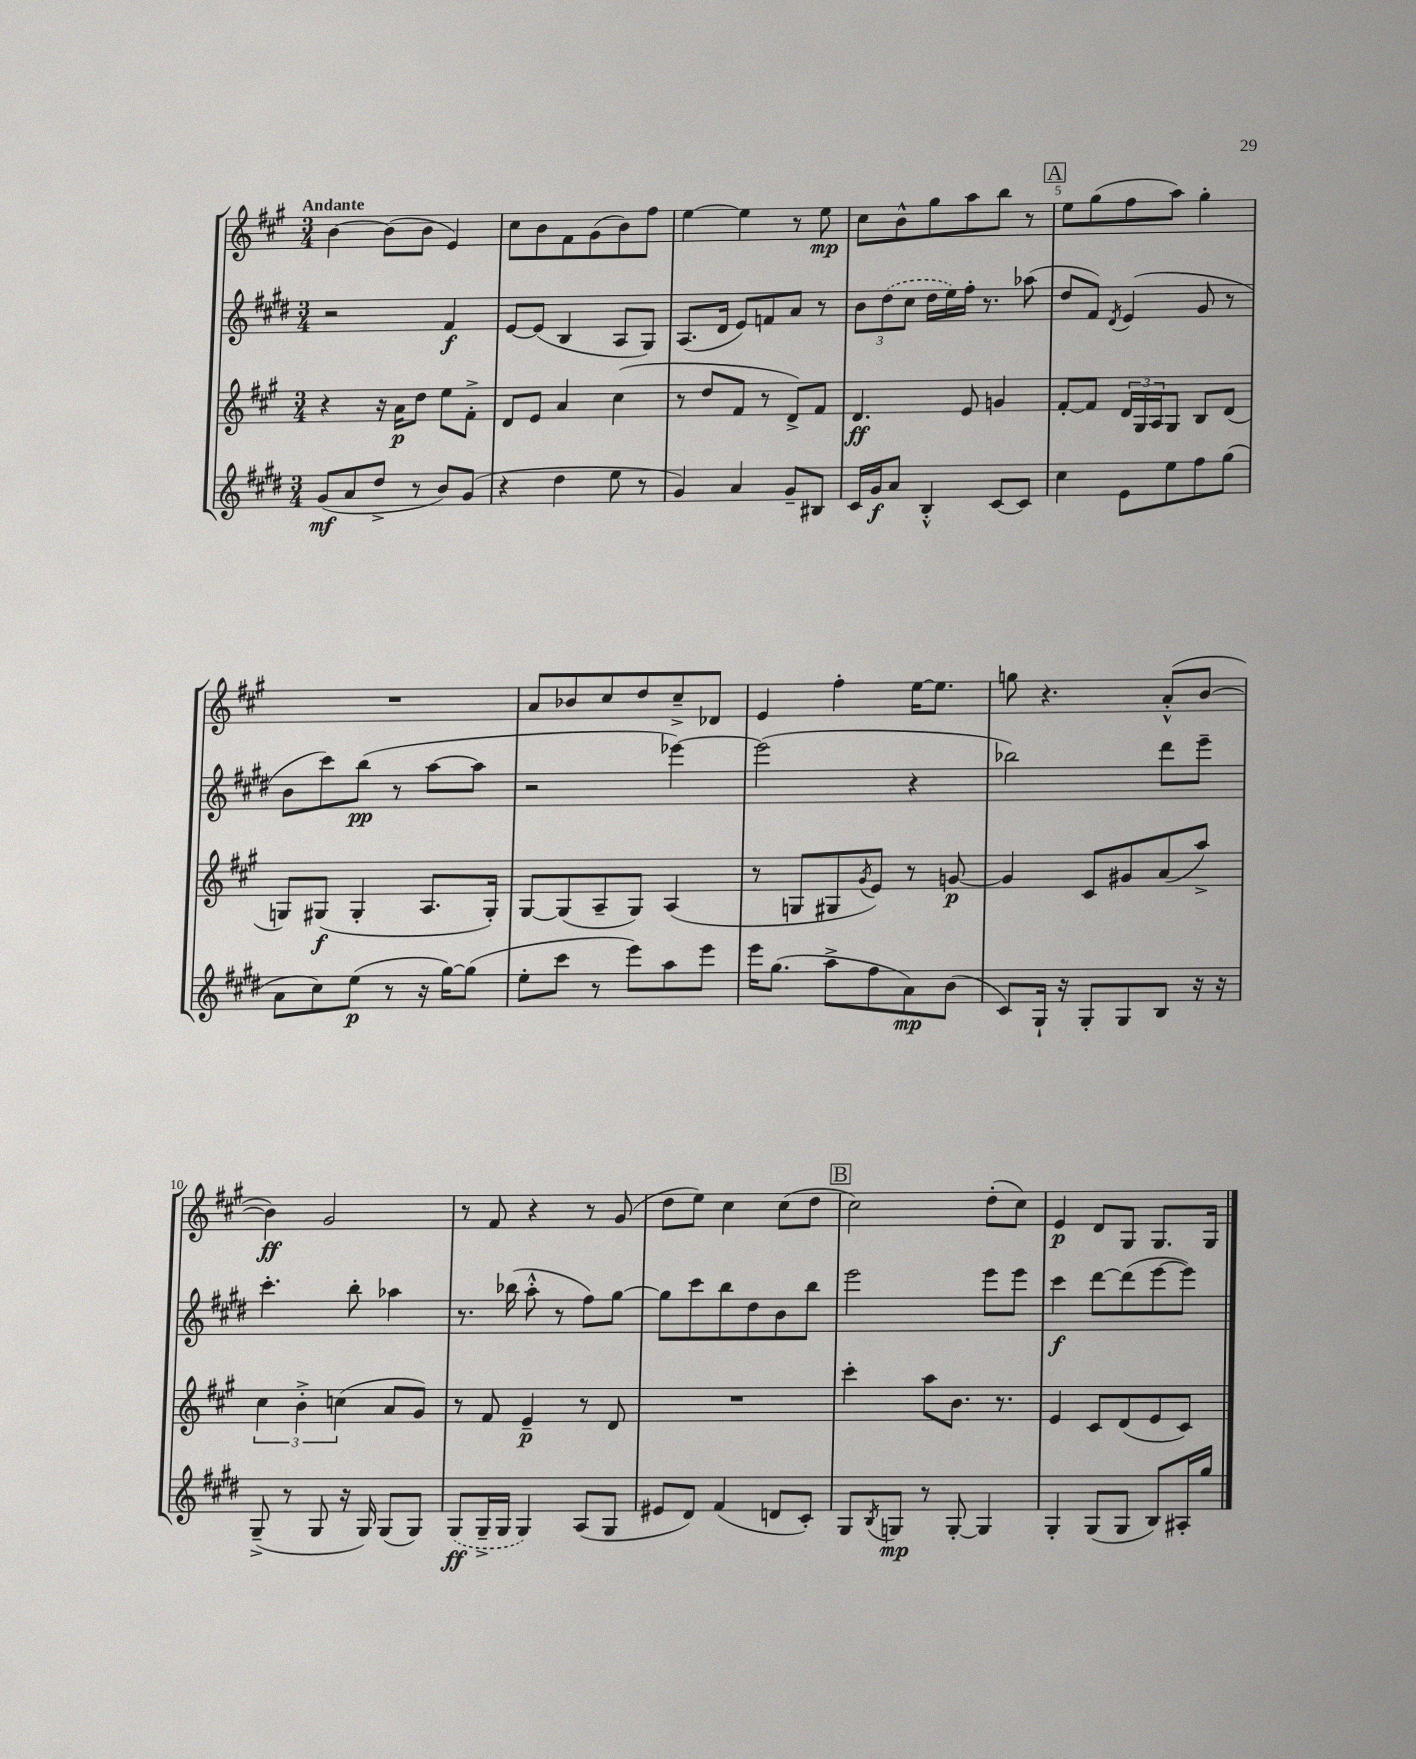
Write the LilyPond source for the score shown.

<<
\new StaffGroup <<
\new Staff = "s0" {
    \clef treble \key a \major \numericTimeSignature \time 3/4 \tempo "Andante"
    b'4~ b'8( b'8 e'4) |
    cis''8 b'8 fis'8 gis'8( b'8) fis''8 |
    e''4~ e''4 r8 e''8\mp |
    cis''8 b'8-^ gis''8 a''8 b''8 r8 |
    \mark \markup { \box "A" } e''8 gis''8( fis''8 a''8) gis''4-. |
    R2. |
    a'8 bes'8 cis''8 d''8 cis''8---> des'8 |
    e'4 fis''4-. e''16~ e''8. |
    g''8 r4. a'8-.-^( b'8~ |
    b'4\ff) gis'2 |
    r8 fis'8 r4 r8 gis'8( |
    d''8 e''8) cis''4 cis''8( d''8 |
    \mark \markup { \box "B" } cis''2) d''8-.( cis''8) |
    e'4\p d'8 gis8 gis8. gis16 \bar "|." |
}
\new Staff = "s1" {
    \clef treble \key e \major \numericTimeSignature \time 3/4
    r2 fis'4\f |
    e'8~ e'8( b4 a8 gis8) |
    a8.( dis'16 e'8) f'8 a'8 r8 |
    \tuplet 3/2 { b'8 \once \slurDashed dis''8( cis''8 } dis''16 e''16) fis''16-. r8. aes''8( |
    \mark \markup { \box "A" } dis''8 fis'8) \acciaccatura { dis'8 } e'4( gis'8 r8 |
    b'8 cis'''8) b''8\pp( r8 a''8~ a''8 |
    r2 ees'''4~) |
    ees'''2( r4 |
    bes''2) dis'''8 e'''8-- |
    cis'''4.-. b''8-. aes''4 |
    r8. bes''16( a''8-.-^ r8 fis''8) gis''8~ |
    gis''8 cis'''8 b''8 dis''8 b'8 b''8 |
    \mark \markup { \box "B" } e'''2 e'''8 e'''8 |
    cis'''4\f dis'''8~ dis'''8( e'''8~ e'''8) \bar "|." |
}
\new Staff = "s2" {
    \clef treble \key a \major \numericTimeSignature \time 3/4
    r4 r16 a'16\p d''8 e''8 fis'8-.-> |
    d'8 e'8 a'4 cis''4( |
    r8 d''8 fis'8 r8 d'8->) fis'8 |
    d'4.\ff e'8 g'4 |
    \mark \markup { \box "A" } fis'8~-. fis'8 \tuplet 3/2 { d'16 gis16 a16 } gis8 b8 d'8( |
    g8) gis8\f( gis4-. a8. gis16-.) |
    gis8~ gis8( a8-- gis8) a4( |
    r8 g8 gis8 \acciaccatura { gis'8 } e'8) r8 g'8~\p |
    g'4 cis'8 gis'8 a'8( a''8->) |
    \tuplet 3/2 { cis''4 b'4-.-> c''4( } a'8 gis'8) |
    r8 fis'8 e'4--\p r8 d'8 |
    R2. |
    \mark \markup { \box "B" } cis'''4-. a''8 b'8. r8. |
    e'4 cis'8 d'8( e'8 cis'8) \bar "|." |
}
\new Staff = "s3" {
    \clef treble \key e \major \numericTimeSignature \time 3/4
    gis'8\mf( a'8 dis''8-> r8 b'8) gis'8( |
    r4 dis''4 e''8 r8 |
    gis'4) a'4 gis'8-- bis8 |
    cis'16 gis'16\f a'8 b4-.-^ cis'8~ cis'8 |
    \mark \markup { \box "A" } cis''4 e'8 e''8 fis''8 gis''8( |
    a'8 cis''8) e''8\p( r8 r16 gis''16~) gis''8( |
    e''8-. cis'''8 r8 e'''8) a''8 e'''8 |
    e'''16 gis''8.( a''8-> fis''8 a'8\mp) b'8( |
    cis'8) gis16-! r16 gis8-. gis8 b8 r16 r16 |
    gis8--->( r8 gis8 r16 gis16) gis8( gis8) |
    \once \slurDashed gis8\ff( gis16---> gis16 gis4) a8( gis8 |
    eis'8 dis'8) fis'4( d'8 cis'8-.) |
    \mark \markup { \box "B" } gis8 \acciaccatura { b8 } g8\mp r8 g8~-. g4 |
    gis4-. gis8( gis8 b8) ais16-. gis''16 \bar "|." |
}
>>
>>
\layout { \context { \Score \override BarNumber.break-visibility = ##(#f #t #t) barNumberVisibility = #(every-nth-bar-number-visible 5) } }
